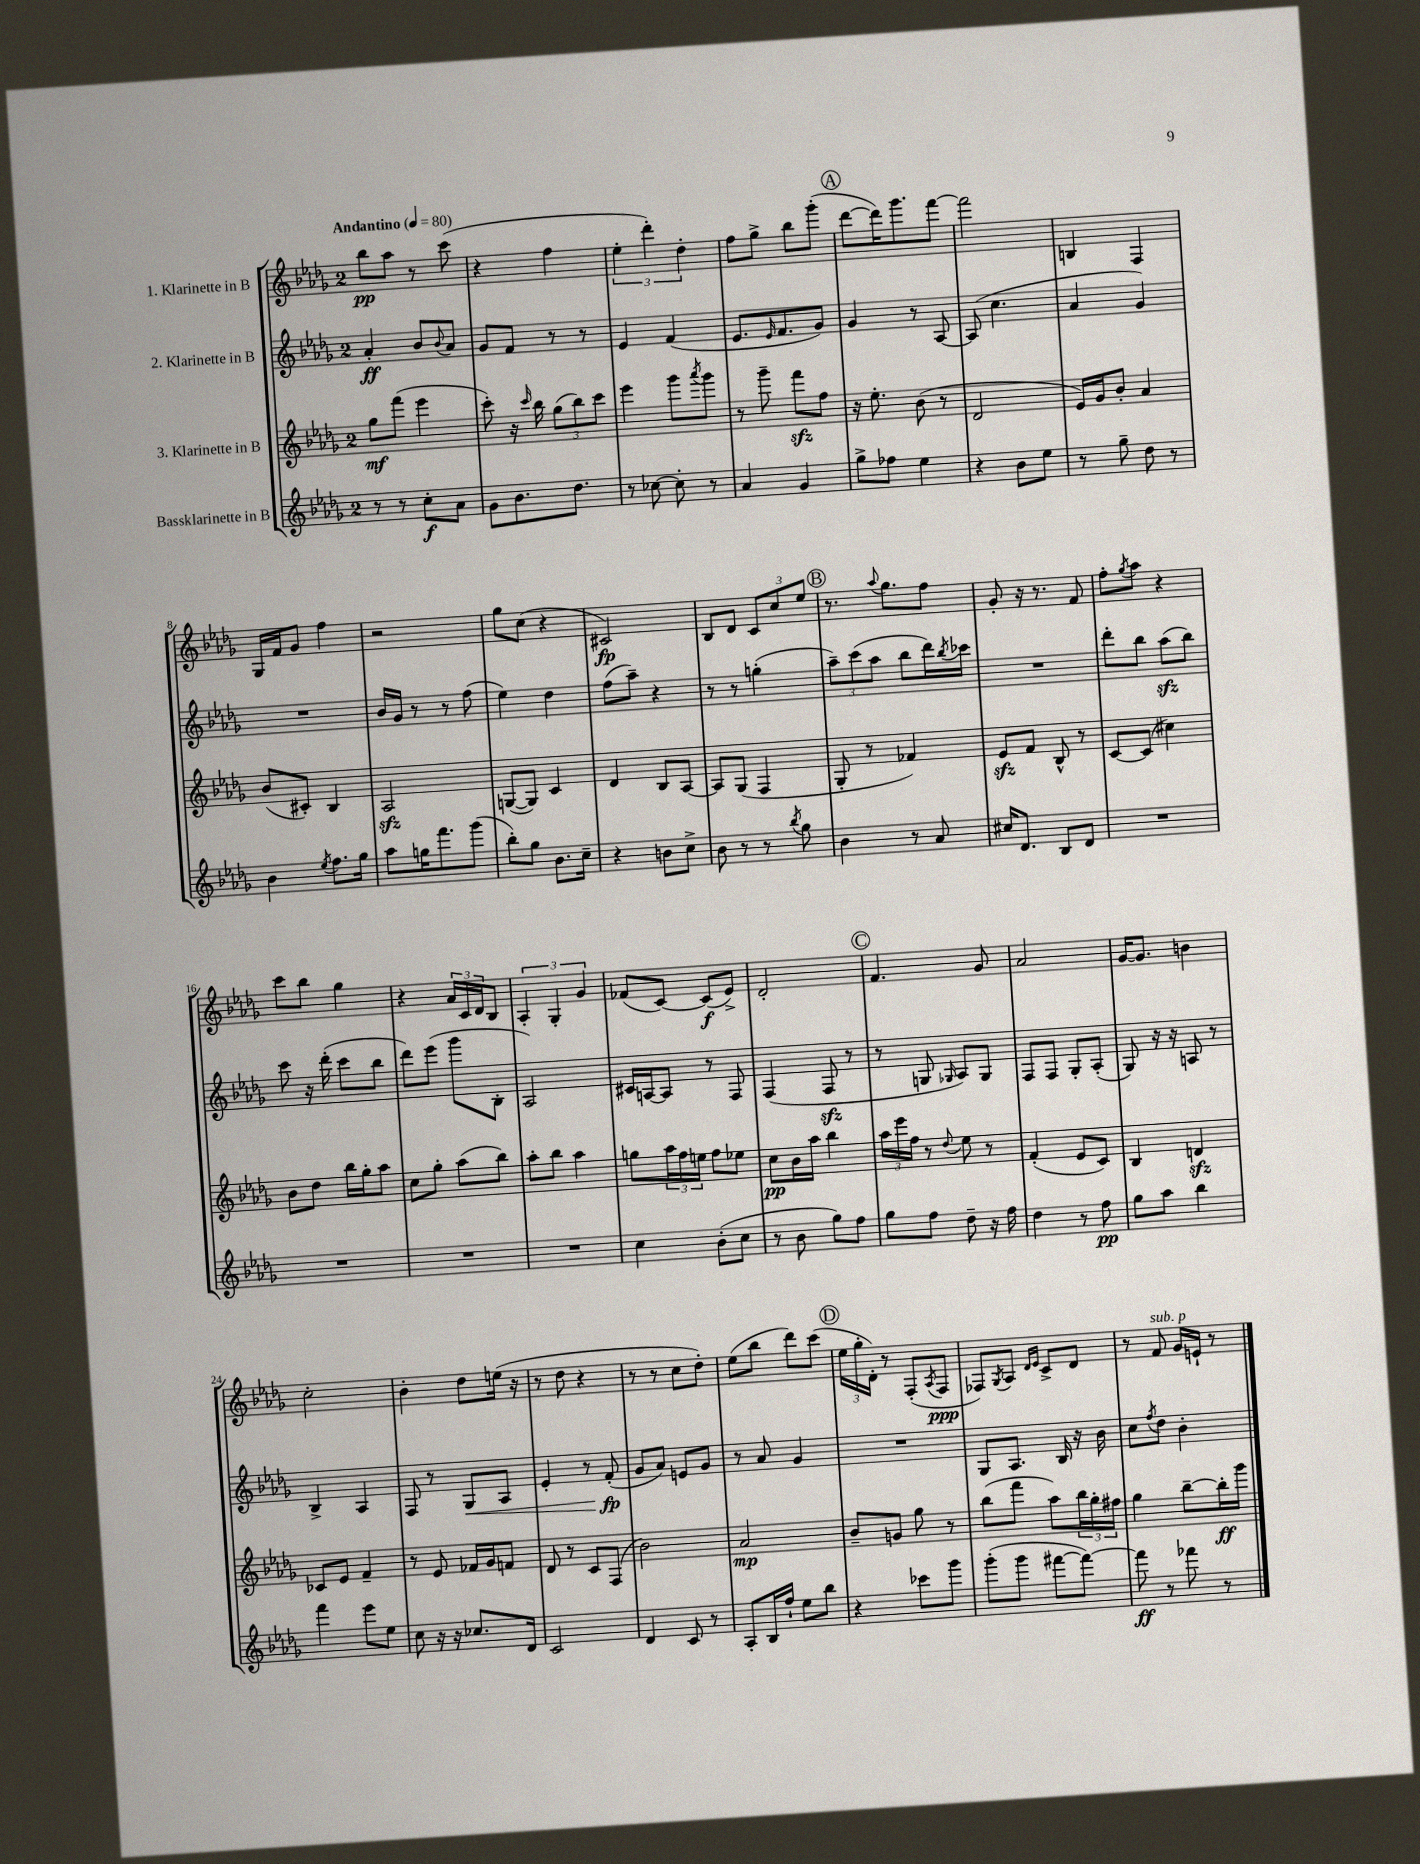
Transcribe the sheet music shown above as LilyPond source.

<<
\new StaffGroup <<
\new Staff = "s0" \with { instrumentName = "1. Klarinette in B" } {
    \clef treble \key des \major \once \override Staff.TimeSignature.style = #'single-digit \time 2/4 \tempo "Andantino" 4 = 80
    bes''8\pp aes''8 r8 c'''8( |
    r4 f''4 |
    \tuplet 3/2 { ees''4-. des'''4-.) des''4-. } |
    f''8 ges''8-> bes''8 ges'''8-.( |
    \mark \markup { \circle "A" } des'''8~ des'''16) ges'''8. f'''8~ |
    f'''2 |
    b4 f4 |
    ges16 f'16 ges'8 f''4 |
    r2 |
    ges''8 c''8( r4 |
    cis'2\fp) |
    bes8 des'8 \tuplet 3/2 { c'8 c''8 ees''8 } |
    \mark \markup { \circle "B" } r8. \appoggiatura { aes''8 } ges''8. f''8 |
    ges'8-. r16 r8. f'8 |
    f''8-. \acciaccatura { ges''8 } aes''8 r4 |
    c'''8 bes''8 ges''4 |
    r4 \tuplet 3/2 { aes'16 c'16 des'16 } bes8 |
    \tuplet 3/2 { aes4-. ges4-. ges'4 } |
    fes'8( c'8~) c'8\f( ees'8->) |
    des'2-. |
    \mark \markup { \circle "C" } f'4. ges'8 |
    aes'2 |
    ges'16~ ges'8. b'4 |
    c''2-. |
    bes'4-. des''8 e''16( r16 |
    r8 des''8 r4 |
    r8 r8 c''8 des''8-.) |
    ees''8( bes''8 des'''8) c'''8( |
    \mark \markup { \circle "D" } \tuplet 3/2 { ees''16 ges''16-. des'16-.) } r8 f8-.( \acciaccatura { aes8 } f8\ppp |
    fes8) \acciaccatura { ges8 } aes8 \grace { des'16 ees'16 } c'8-> des'8 |
    r8 f'8^\markup { \italic "sub. p" } ges'16 e'16-! r8 \bar "|." |
}
\new Staff = "s1" \with { instrumentName = "2. Klarinette in B" } {
    \clef treble \key des \major \once \override Staff.TimeSignature.style = #'single-digit \time 2/4
    aes'4-.\ff bes'8 \appoggiatura { bes'8 } aes'8 |
    ges'8 f'8 r8 r8 |
    ees'4 f'4( |
    ees'8. \grace { ees'16 } f'8. ges'8) |
    \mark \markup { \circle "A" } ges'4 r8 aes8~ |
    aes8( c''4. |
    aes'4 ges'4) |
    R2 |
    bes'16 ges'16 r8 r8 f''8( |
    ees''4) des''4 |
    f''8( aes''8--) r4 |
    r8 r8 g''4-.( |
    \mark \markup { \circle "B" } \tuplet 3/2 { aes''8--) c'''8( aes''8 } bes''8 des'''16) \acciaccatura { bes''8 } ces'''16 |
    R2 |
    des'''8-. bes''8 aes''8\sfz( bes''8) |
    c'''8 r16 des'''16-.( c'''8 bes''8 |
    des'''8) ees'''8( ges'''8 bes8-. |
    aes2) |
    cis'16 a16~ a8 r8 f8 |
    f4( f8\sfz r8 |
    \mark \markup { \circle "C" } r8 g8 \grace { ges16 } aes8) ges8 |
    f8 f8 ges8-. aes8-.( |
    ges8) r16 r16 a8 r8 |
    bes4-> aes4 |
    f8 r8 ges8\< aes8 |
    ees'4-. r8 f'8-.\fp\!( |
    ges'8 aes'8) e'8 ges'8 |
    r8 aes'8 ges'4 |
    \mark \markup { \circle "D" } R2 |
    ges8 aes8. bes16 r16 bes'16 |
    c''8 \acciaccatura { f''8 } des''8 bes'4-. \bar "|." |
}
\new Staff = "s2" \with { instrumentName = "3. Klarinette in B" } {
    \clef treble \key des \major \once \override Staff.TimeSignature.style = #'single-digit \time 2/4
    ges''8\mf f'''8( ees'''4 |
    c'''8-.) r16 \grace { c'''16 } bes''16 \tuplet 3/2 { ges''8( bes''8) c'''8 } |
    ees'''4 ges'''8 \acciaccatura { aes'''8 } ges'''8 |
    r8 ges'''8-- f'''8\sfz f''8 |
    \mark \markup { \circle "A" } r16 ees''8.-. bes'8( r8 |
    des'2 |
    ees'16) ges'16 bes'8-. aes'4 |
    bes'8( cis'8-.) bes4 |
    aes2\sfz |
    g8~( g8) c'4 |
    des'4 bes8 aes8~ |
    aes8 ges8( f4 |
    \mark \markup { \circle "B" } ges8-. r8 fes'4) |
    ees'8\sfz f'8 bes8-^ r8 |
    c'8~ c'8( cis''4) |
    bes'8 des''8 bes''16 ges''16-. aes''8 |
    c''8 ges''8-. aes''8( bes''8) |
    aes''8-. bes''8 aes''4 |
    g''8 \tuplet 3/2 { aes''16 f''16 e''16 } f''8 ees''8 |
    c''8\pp bes'16 aes''16 bes''4 |
    \mark \markup { \circle "C" } \tuplet 3/2 { aes''16 ees'''16 f''16 } r8 \appoggiatura { des''8 } ees''8 r8 |
    f'4-.( ees'8 c'8) |
    bes4 d'4\sfz |
    ces'8 ees'8 f'4-- |
    r8 ees'8 fes'16 ges'16 f'8 |
    des'8 r8 c'8 f8( |
    bes'2) |
    aes'2\mp |
    \mark \markup { \circle "D" } bes'8-- g'8 ges''8 r8 |
    bes''8( f'''8 aes''8) \tuplet 3/2 { bes''16 ges''16-. fis''16 } |
    ges''4 bes''8~-- bes''16-.\ff ges'''16 \bar "|." |
}
\new Staff = "s3" \with { instrumentName = "Bassklarinette in B" } {
    \clef treble \key des \major \once \override Staff.TimeSignature.style = #'single-digit \time 2/4
    r8 r8 c''8-.\f aes'8 |
    ges'8 bes'8. des''8. |
    r8 ces''8~ ces''8-. r8 |
    aes'4 ges'4 |
    \mark \markup { \circle "A" } ges''8-> fes''8 ees''4 |
    r4 bes'8 ees''8 |
    r8 ges''8-- des''8 r8 |
    bes'4 \acciaccatura { ees''8 } f''8. ges''16 |
    aes''8 g''16 f'''8. ges'''8( |
    bes''8-.) ges''8 bes'8. c''16-- |
    r4 b'8 c''8-> |
    bes'8 r8 r8 \acciaccatura { bes''8 } ges''8 |
    \mark \markup { \circle "B" } bes'4 r8 aes'8 |
    cis''16 des'8. bes8 des'8 |
    R2 |
    R2 |
    R2 |
    R2 |
    c''4 bes'8-.( c''8 |
    r8 bes'8 ges''8) f''8 |
    \mark \markup { \circle "C" } ges''8 f''8 des''8-- r16 f''16 |
    des''4 r8 f''8\pp |
    ges''8 aes''8 bes''4 |
    f'''4 ees'''8 ees''8 |
    c''8 r16 r16 ces''8. des'16 |
    c'2 |
    des'4 c'8 r8 |
    aes8-. bes16 f''16-! ees''8 bes''8 |
    \mark \markup { \circle "D" } r4 ces'''8 ges'''8 |
    ges'''8-.( ges'''8 fis'''8~ fis'''8~) |
    fis'''8\ff r8 fes'''8 r8 \bar "|." |
}
>>
>>
